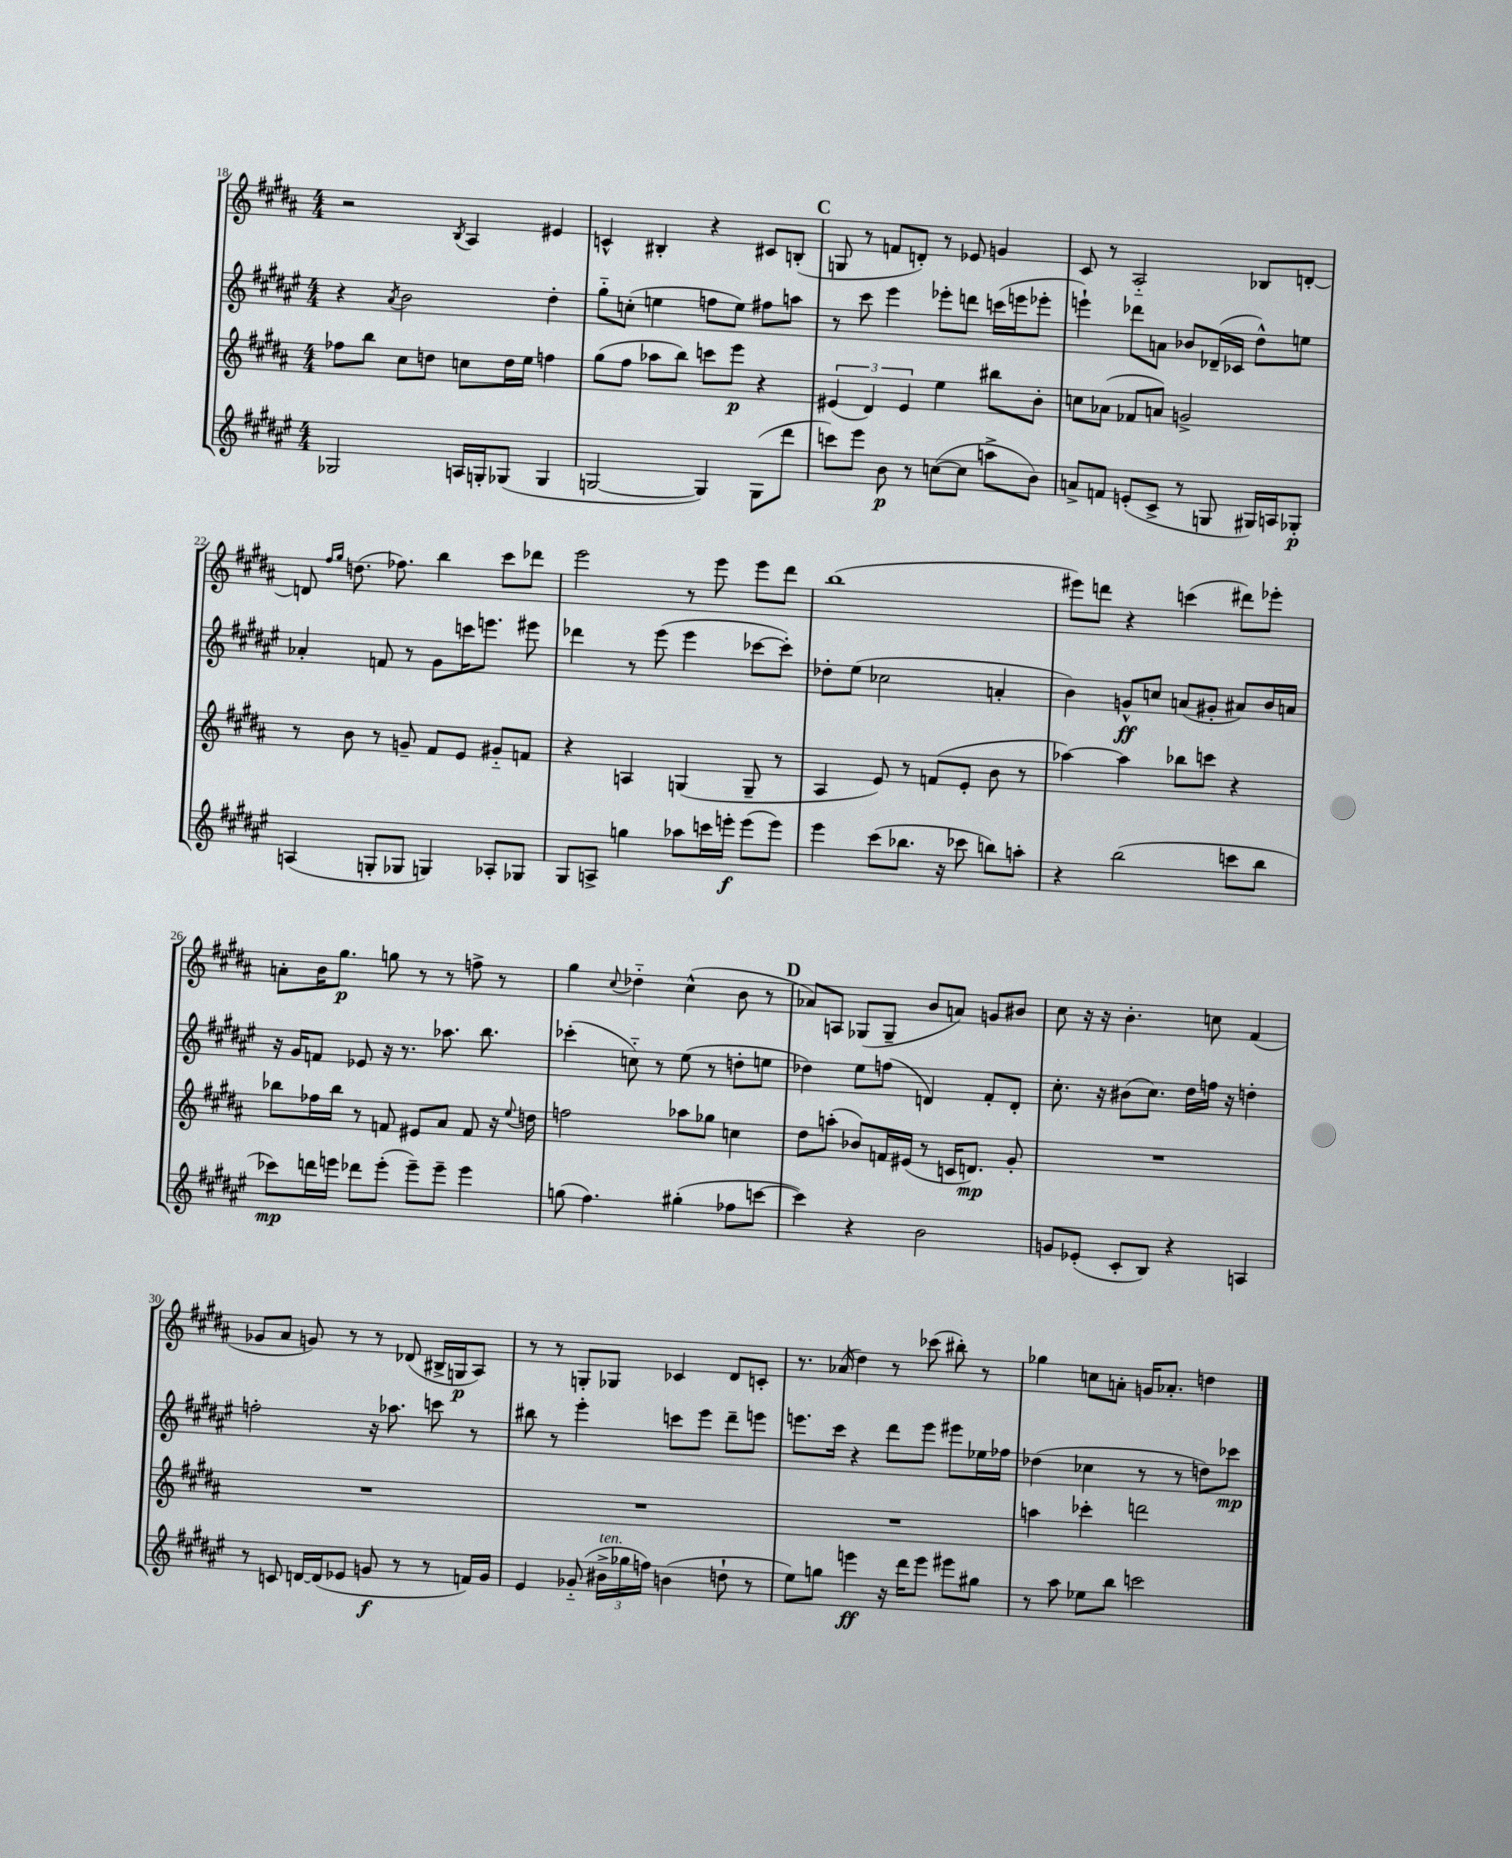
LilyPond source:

<<
\new StaffGroup <<
\new Staff = "s0" {
    \clef treble \key b \major \numericTimeSignature \time 4/4
    \autoBeamOff r2 \acciaccatura { b8 } ais4 eis'4 |
    c'4-^ bis4-. r4 cis'8[ b8]-.( |
    \mark \markup { \bold "C" } g8 r8 f'8[ d'8]-.) r8 ees'8 g'4 |
    cis'8 r8 ais2-_ bes8[ d'8]~-. |
    d'8 \grace { fis''16[ gis''16] } d''8.( fes''8.) b''4 cis'''8[ des'''8] |
    e'''2 r8 e'''8 e'''8[ dis'''8] |
    b''1( |
    eis'''8[) d'''8] r4 c'''4( dis'''8[) ees'''8]-. |
    a'8[-. b'16 gis''8.]\p g''8 r8 r8 f''8-> r8 |
    gis''4 \appoggiatura { cis''8 } des''4-_ cis''4-^( b'8 r8 |
    \mark \markup { \bold "D" } aes'8[) a8] ges8[( ges8]-- b'8[ a'8]) g'8[ bis'8] |
    cis''8 r16 r16 b'4.-. c''8 fis'4( |
    ges'8[ ais'8] g'8) r8 r8 des'8( bis16[-> g16\p ais8]) |
    r8 r8 g8[-. ges8] ces'4 dis'8[ c'8]-. |
    r8. aes'16( dis''4) r8 ces'''8( bis''8-.) r8 |
    ges''4 c''8[ a'8]-. g'16[ aes'8.]-. d''4 \bar "|." |
}
\new Staff = "s1" {
    \clef treble \key fis \major \numericTimeSignature \time 4/4
    \autoBeamOff r4 \acciaccatura { ais'8 } b'2 dis''4-. |
    gis''8[-_ c''8]-.( e''4 f''8[ e''8]) fis''8[ a''8] |
    \mark \markup { \bold "C" } r8 cis'''8 eis'''4 ees'''8[-. d'''8] c'''16[( e'''16 ees'''8]-. |
    e'''4-!) des'''8[ a'8] bes'8[ des'16--( ces'16] dis''8[-^) e''8] |
    aes'4-. f'8 r8 gis'8[ c'''16 e'''8.] eis'''8 |
    des'''4 r8 eis'''8( eis'''4 ces'''8[~ ces'''8]-.) |
    des''8[-. eis''8]( ces''2 a'4-. |
    b'4) g'8[-^\ff c''8] a'8[( gis'8]-. ais'8[) b'16 a'16] |
    r16 gis'16[ f'8] ees'8 r16 r8. aes''8. b''8. |
    ces'''4-.( c''8-_) r8 eis''8( r8 d''8[-. e''8] |
    \mark \markup { \bold "D" } des''4) eis''8[ f''8]( d'4) fis'8[-. d'8]-. |
    cis''8.-. r16 bis'8[( cis''8.]) dis''16[ f''16] r16 d''4-. |
    f''2-. r16 aes''8. c'''8 r8 |
    bis''8 r8 eis'''4-. c'''8[ eis'''8] dis'''8[-- e'''8] |
    e'''8.[ cis'''16] r4 dis'''8[ e'''8] eis'''8[ ees''16 fes''16] |
    des''4( ces''4 r8 r8 d''8[) ces'''8]\mp \bar "|." |
}
\new Staff = "s2" {
    \clef treble \key b \major \numericTimeSignature \time 4/4
    \autoBeamOff fes''8[ b''8] cis''8[ d''8] c''8[ d''16 e''16] f''4 |
    gis''8[( fis''8] aes''8[ b''8]) c'''8[ e'''8]\p r4 |
    \mark \markup { \bold "C" } \tuplet 3/2 { eis'4( dis'4) eis'4 } e''4 bis''8[ b'8]-. |
    c''8[ aes'8]( fes'8[ a'8]) g'2-> |
    r8 b'8 r8 g'8-- fis'8[ e'8] gis'8[-_ f'8] |
    r4 a4 g4( g8-- r8 |
    ais4 e'8) r8 f'8[( e'8]-. b'8 r8 |
    aes''4~) aes''4 bes''8[ c'''8] r4 |
    bes''8[ fes''16 bes''16] r8 f'8 eis'8[ ais'8] f'8 r16 \appoggiatura { e''8 } d''16 |
    f''2 aes''8[ ges''8] c''4 |
    \mark \markup { \bold "D" } dis''8[ a''8]-.( bes'8[) f'16 eis'16]( r8 c'16[ d'8.]\mp) gis'8-. |
    R1 |
    R1 |
    R1 |
    R1 |
    a''4 ces'''4-. d'''2 \bar "|." |
}
\new Staff = "s3" {
    \clef treble \key fis \major \numericTimeSignature \time 4/4
    \autoBeamOff ges2 a16[ g16-. ges8]( ges4 |
    g2~ g4) g8[( dis'''8] |
    \mark \markup { \bold "C" } c'''8[) eis'''8] b'8\p r8 c''8[~( c''8] a''8[-> b'8]) |
    a'8[-> f'8] e'8[-.( cis'8]-> r8 g8 gis16[) a16 ges8]-.\p |
    a4( g8[-. ges8] g4) aes8[-. ges8] |
    gis8[ a8]-> g''4 aes''8[ c'''16 e'''16]-.\f e'''8[( e'''8]) |
    eis'''4 cis'''8[( bes''8.] r16 ces'''8 b''8[) a''8]-. |
    r4 b''2( c'''8[ b''8] |
    ces'''8[\mp) d'''16 e'''16] des'''8[ e'''8]-.( e'''8[--) e'''8]-- e'''4 |
    g''8( fis''4.) gis''4-.( fes''8[ c'''8]~ |
    \mark \markup { \bold "D" } c'''4) r4 b'2 |
    g'8[ ees'8]-.( cis'8[-. b8]) r4 a4 |
    r8 c'8 d'16[~ d'16( ees'8] g'8\f r8 r8 f'16[) g'16] |
    eis'4 ges'8-_( \tuplet 3/2 { bis'16[->^\markup { \italic "ten." } ges''16 f''16]) } b'4( d''8-! r8 |
    eis''8[) g''8] e'''4\ff r16 dis'''16[ e'''8] eis'''8[ gis''8] |
    r8 ais''8 ees''8[ b''8] c'''2 \bar "|." |
}
>>
>>
\layout { \context { \Score currentBarNumber = #18 } }
